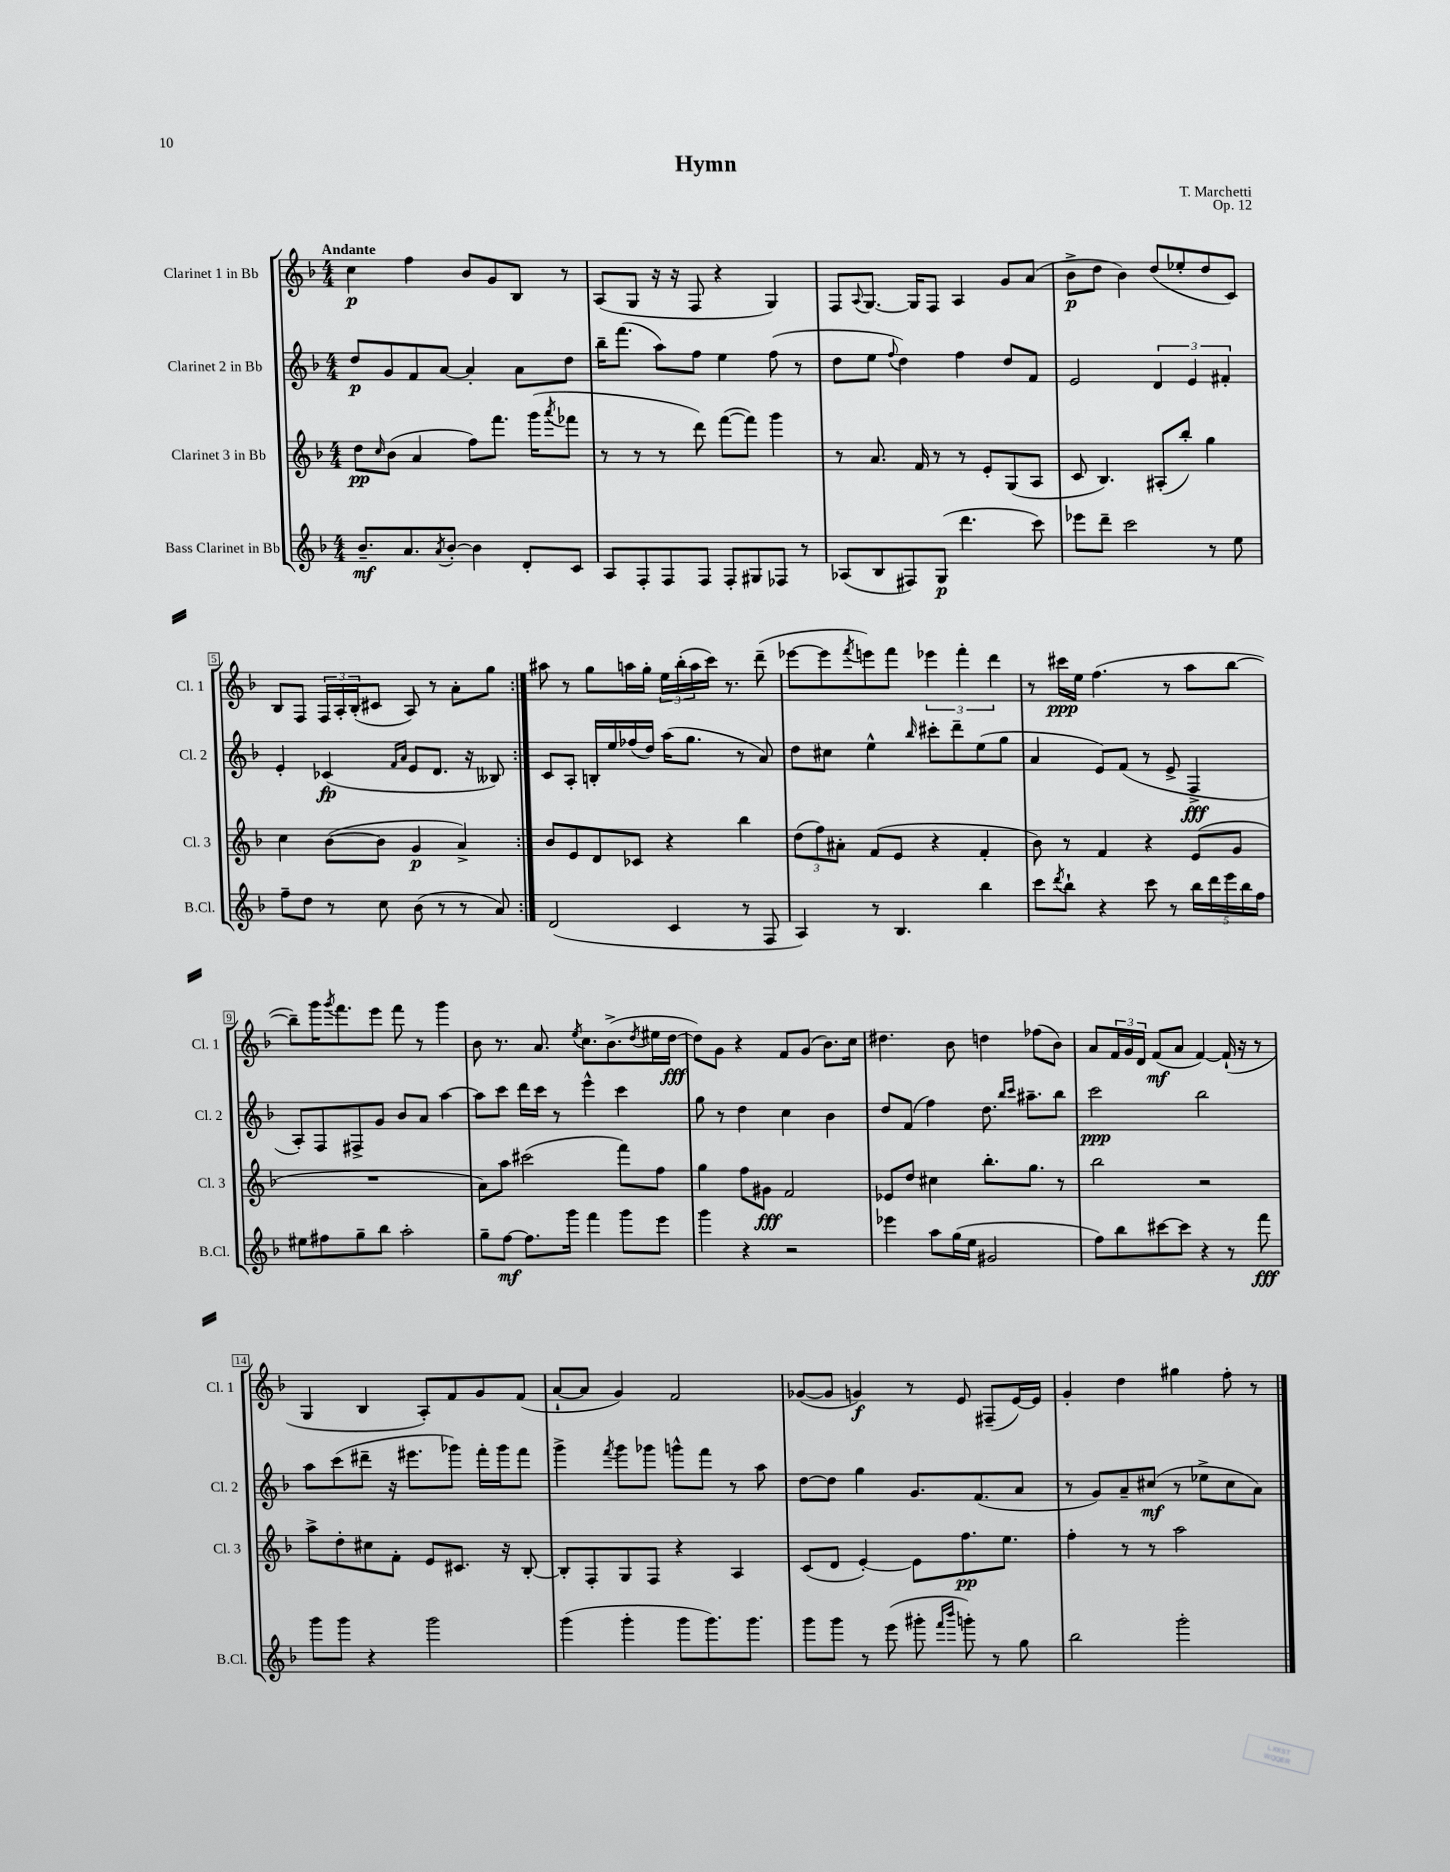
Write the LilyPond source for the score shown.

\header { title = "Hymn" composer = "T. Marchetti" opus = "Op. 12" }
<<
\new StaffGroup <<
\new Staff = "s0" \with { instrumentName = "Clarinet 1 in Bb" shortInstrumentName = "Cl. 1" } {
    \clef treble \key f \major \numericTimeSignature \time 4/4 \tempo "Andante"
    \repeat volta 2 { c''4\p f''4 bes'8 g'8 bes8 r8 |
    a8( g8 r16 r16 f8 r4 g4) |
    f8 \appoggiatura { a8 } g8.~ g16 f8 a4 g'8 a'8( |
    bes'8->\p d''8 bes'4) d''8( ees''8-. d''8 c'8) |
    bes8 f8 \tuplet 3/2 { f16 a16-. bes16-.( } cis'8 a8) r8 a'8-. g''8 | }
    ais''8 r8 g''8 a''16 g''16-. \tuplet 3/2 { e''16 bes''16-.( a''16 } c'''16) r8. d'''8--( |
    ees'''8~ ees'''8 \acciaccatura { f'''8 } e'''8) f'''8 \tuplet 3/2 { ees'''4 f'''4-. d'''4 } |
    r8 cis'''16\ppp e''16 f''4.( r8 a''8 bes''8~ |
    bes''8--) g'''16 \acciaccatura { g'''8 } f'''8. e'''8 f'''8 r8 g'''4 |
    bes'8 r8. a'8. \acciaccatura { e''8 } c''8. bes'8.->( \acciaccatura { d''8 } eis''16 d''16~\fff |
    d''8) g'8 r4 f'8 g'8( bes'8.) c''16 |
    dis''4. bes'8 d''4 fes''8( bes'8) |
    a'8 \tuplet 3/2 { f'16 g'16 d'16 } f'8\mf( a'8 f'4~) f'16-!( r16 r8 |
    g4 bes4 a8-.) f'8 g'8 f'8( |
    a'8~-! a'8 g'4) f'2 |
    ges'8~( ges'8 g'4\f) r8 e'8 fis8--( e'16~) e'16 |
    g'4-. d''4 gis''4 f''8-. r8 \bar "|." |
}
\new Staff = "s1" \with { instrumentName = "Clarinet 2 in Bb" shortInstrumentName = "Cl. 2" } {
    \clef treble \key f \major \numericTimeSignature \time 4/4
    \repeat volta 2 { d''8\p g'8 f'8 a'8~ a'4-. a'8 d''8 |
    bes''16-- f'''8.( a''8) f''8 e''4 f''8( r8 |
    d''8 e''8 \appoggiatura { f''8 } d''4) f''4 d''8 f'8 |
    e'2 \tuplet 3/2 { d'4 e'4 fis'4-. } |
    e'4-. ces'4\fp( \grace { f'16 a'16 } e'8 d'8. r16 beses8) | }
    c'8 a8-. b16-. e''16 fes''16( d''16) a''16( g''8. r8 a'8) |
    d''8 cis''8 e''4-^ \grace { bes''16 } cis'''8-. d'''8-- e''8( g''8 |
    a'4 e'8) f'8( r8 e'8-> f4->\fff |
    a8-.) f8 fis8-> g'8 bes'8 a'8 a''4~ |
    a''8 c'''8 d'''16 c'''16 r8 e'''4-^ c'''4 |
    g''8 r8 d''4 c''4 bes'4 |
    d''8 f'8( f''4) d''8. \grace { bes''16 c'''16 } ais''8.-- bes''8 |
    c'''2\ppp bes''2 |
    a''8 c'''8( dis'''8-- r16 eis'''8. ges'''8) f'''16-. ges'''16 f'''8 |
    g'''4-> \acciaccatura { f'''8 } g'''8 ges'''8 g'''8-^ f'''8 r8 a''8 |
    d''8~ d''8 g''4 g'8. f'8.( a'8 |
    r8 g'8) a'8-- cis''8\mf( r8 ees''8-> cis''8 a'8) \bar "|." |
}
\new Staff = "s2" \with { instrumentName = "Clarinet 3 in Bb" shortInstrumentName = "Cl. 3" } {
    \clef treble \key f \major \numericTimeSignature \time 4/4
    \repeat volta 2 { d''8\pp \grace { c''16 } bes'8( a'4 f''8) f'''8. g'''16( \acciaccatura { a'''8 } fes'''8 |
    r8 r8 r8 d'''8) f'''8~( f'''8) g'''4 |
    r8 a'8. f'16 r8 r8 e'8-. g8( a8 |
    c'8 bes4.) ais8-.( bes''8-.) g''4 |
    c''4 bes'8~( bes'8 g'4\p a'4->) | }
    bes'8 e'8 d'8 ces'8 r4 bes''4 |
    \tuplet 3/2 { d''8( f''8) ais'8-. } f'8( e'8 r4 f'4-. |
    bes'8) r8 f'4 r4 e'8( g'8 |
    R1 |
    a'8) a''8 cis'''2( f'''8) f''8 |
    g''4 f''8 gis'8\fff f'2 |
    ees'8 d''8 cis''4 bes''8.-. g''8. r8 |
    bes''2 r2 |
    a''8-> d''8-. cis''8 f'8-. e'8 cis'8. r16 bes8~-. |
    bes8-. f8-. g8 f8 r4 a4 |
    c'8( d'8 e'4~-.) e'8 f''8.\pp e''8. |
    f''4-. r8 r8 a''2 \bar "|." |
}
\new Staff = "s3" \with { instrumentName = "Bass Clarinet in Bb" shortInstrumentName = "B.Cl." } {
    \clef treble \key f \major \numericTimeSignature \time 4/4
    \repeat volta 2 { bes'8.--\mf a'8. \acciaccatura { a'8 } bes'8~-. bes'4 d'8-. c'8 |
    a8 f8-. f8 f8 f8-. gis8 fes8 r8 |
    aes8( bes8 fis8) g8\p( d'''4. c'''8) |
    ees'''8 d'''8-- c'''2 r8 e''8 |
    f''8-- d''8 r8 c''8 bes'8( r8 r8 a'8) | }
    d'2( c'4 r8 f8 |
    a4) r8 bes4. bes''4 |
    c'''8 \acciaccatura { d'''8 } bes''8-! r4 c'''8 r8 \tuplet 5/4 { bes''16 d'''16 e'''16 bes''16 f''16 } |
    eis''8 fis''8 g''8-- bes''8 a''2-. |
    g''8-- f''8~\mf f''8. g'''16 f'''4 g'''8 e'''8 |
    g'''4 r4 r2 |
    ees'''4 a''8 g''16( e''16 gis'2 |
    f''8) bes''8 cis'''8~ cis'''8 r4 r8 f'''8\fff |
    g'''8 g'''8 r4 g'''2 |
    g'''4( g'''4-. g'''8 g'''8.) g'''8. |
    g'''8 g'''8 r8 e'''8( gis'''8-. \grace { f'''16 bes'''16 } g'''8-.) r8 g''8 |
    bes''2 g'''2-. \bar "|." |
}
>>
>>
\layout { \context { \Score \override BarNumber.stencil = #(make-stencil-boxer 0.1 0.3 ly:text-interface::print) } }
